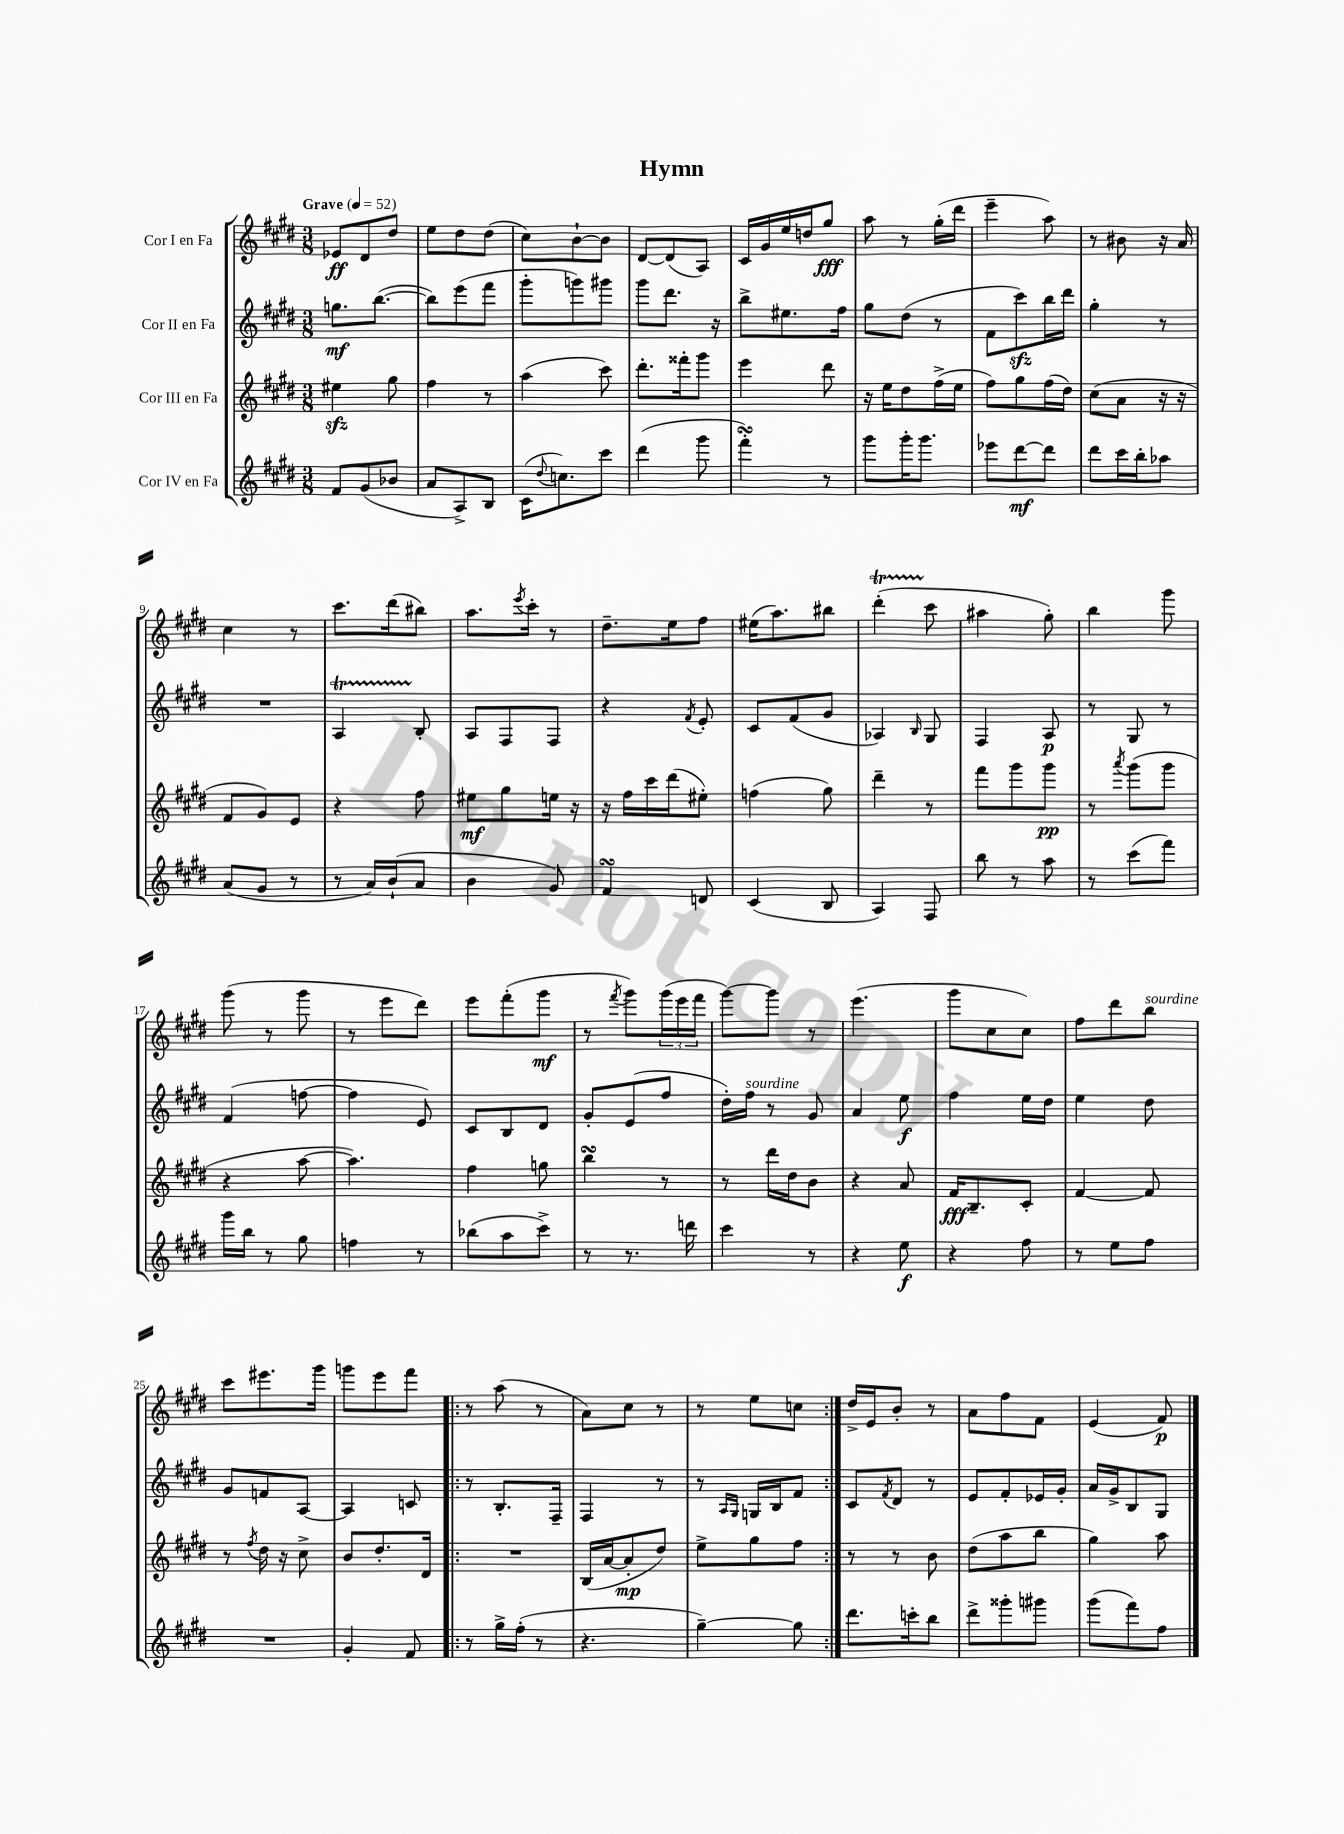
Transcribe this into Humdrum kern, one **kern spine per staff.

**kern	**kern	**kern	**kern
*staff4	*staff3	*staff2	*staff1
*clefG2	*clefG2	*clefG2	*clefG2
*k[f#c#g#d#]	*k[f#c#g#d#]	*k[f#c#g#d#]	*k[f#c#g#d#]
*M3/8	*M3/8	*M3/8	*M3/8
*MM52	*MM52	*MM52	*MM52
8f#	4ee#	8.gg	8e-
(8g#	.	.	8d#
.	.	([8.bb	.
8b-	8gg#	.	8dd#
=	=	=	=
8a	4ff#	8bb])	8ee
8A^)	.	(8eee	8dd#
8B	8r	8fff#	(8dd#
=	=	=	=
(16c#	(4aa	8ggg#'	8cc#)
8qqdd#	.	.	.
8.cc)	.	.	.
.	.	8ggg)	[8b`
8ccc#	8ccc#)	8ggg#	8b]
=	=	=	=
(4ddd#	8.ddd#'	8ggg#	[8d#
.	.	8.ddd#	(8d#]
.	16fff##'	.	.
8ggg#	8ggg#	.	8A)
.	.	16r	.
=	=	=	=
4fff#')	4eee	8bb^	16c#
.	.	.	16g#
.	.	8.ee#	16ee
.	.	.	16dd
8r	8ddd#	.	8gg#
.	.	16ff#	.
=	=	=	=
8ggg#	16r	8gg#	8aa
.	16ee	.	.
16ggg#'	8dd#	(8dd#	8r
8.ggg#	.	.	.
.	(16ff#^	8r	(16gg#'
.	16ee	.	16ddd#
=	=	=	=
8eee-	8ff#)	8f#	4eee~
[8ddd#	8gg#	8ccc#)	.
8ddd#]	(16ff#	16bb	8aa)
.	16dd#)	16ddd#	.
=	=	=	=
8ddd#	(8cc#	4gg#'	8r
16ccc#	8a	.	8b#
16bb'	.	.	.
8aa-	16r	8r	16r
.	16r	.	16a
=	=	=	=
(8a	8f#	4.r	4cc#
8g#	8g#)	.	.
8r	8e	.	8r
=	=	=	=
8r	4r	4A	8.ccc#
16a)	.	.	.
(16b`	.	.	(16ddd#
8a	8ff#	8B'	8bb#)
=	=	=	=
4b	8ee#	8A	8.aa
.	8gg#	8F#	.
.	.	.	8qeee
.	.	.	16ccc#'
8g#)	16ee	8F#	8r
.	16r	.	.
=	=	=	=
4f#	16r	4r	8.dd#~
.	16ff#	.	.
.	16ccc#	.	.
.	(16ddd#	.	16ee
.	.	8qf#	.
8d	8ee#')	8e'	8ff#
=	=	=	=
(4c#	(4ff	8c#	(16ee#
.	.	.	8.aa)
.	.	(8f#	.
8B	8gg#)	8g#	8bb#
=	=	=	=
4A)	4ddd#~	4A-)	(4ddd#'
.	.	16qqB	.
8F#	8r	8G#	8ccc#
=	=	=	=
8bb	8fff#	4F#	4aa#
8r	8ggg#	.	.
8aa	8ggg#	8A	8gg#')
=	=	=	=
8r	8r	8r	4bb
.	8qaaa	.	.
(8ccc#	(8ggg#	8G#	.
8fff#)	8ggg#	8r	8ggg#
=	=	=	=
16ggg#	4r	(4f#	(8ggg#
16bb	.	.	.
8r	.	.	8r
8gg#	[8aa	[8ff	8ggg#
=	=	=	=
4ff	4.aa])	4ff]	8r
.	.	.	8eee
8r	.	8e)	8ddd#)
=	=	=	=
(8bb-	4ff#	8c#	8eee
8aa	.	8B	(8fff#'
8ccc#^)	8gg	8d#	8ggg#
=	=	=	=
8r	4bb	8g#'	8r
.	.	.	8qfff#
8.r	.	(8e	8ggg#)
.	8r	8ff#	(24ggg#
.	.	.	24eee
16ddd	.	.	.
.	.	.	24fff#
=	=	=	=
4ccc#	8r	16dd#')	[8ggg#)
.	.	16ff#	.
.	16ddd#	8r	8ggg#]
.	16dd#	.	.
8r	8b	8g#	8r
=	=	=	=
4r	4r	4a	(4.eee
8ee	8a	8ee	.
=	=	=	=
4r	16f#	4ff#	8ggg#
.	8.B~	.	.
.	.	.	8cc#
8ff#	8c#'	16ee	8cc#)
.	.	16dd#	.
=	=	=	=
8r	[4f#	4ee	8ff#
8ee	.	.	8ddd#
8ff#	8f#]	8dd#	8bb
=	=	=	=
4.r	8r	8g#	8ccc#
.	8qff#	.	.
.	16dd#	8f	8.eee#
.	16r	.	.
.	8cc#^	[8A	.
.	.	.	16ggg#
=	=	=	=
4g#'	8b	4A]	8ggg
.	8.dd#'	.	8eee
8f#	.	8c	8fff#
.	16d#	.	.
=!|:	=!|:	=!|:	=!|:
8r	4.r	8r	8r
16gg#^	.	8.B'	(8aa
(16ff#'	.	.	.
8r	.	.	8r
.	.	16F#~	.
=	=	=	=
4.r	(16B	4F#	8a)
.	[16a	.	.
.	8a']	.	8cc#
.	8dd#)	8r	8r
=	=	=	=
[4gg#~)	8ee^	8r	8r
.	.	16qqA	.
.	.	16qqG#	.
.	8gg#	16G	8ee
.	.	16B	.
8gg#]	8ff#	8f#	8cc
=:|!	=:|!	=:|!	=:|!
8.ddd#	8r	8c#	16dd#^
.	.	.	16e
.	.	8qf#	.
.	8r	8d#	8b'
16ccc'	.	.	.
8bb	8b	8r	8r
=	=	=	=
8ddd#^	(8dd#	8e	8a
8ggg##'	8aa	8f#'	8ff#
8ggg#	8bb	16e-	8f#
.	.	16g#'	.
=	=	=	=
(8ggg#	4gg#)	16a	(4e
.	.	16g#^	.
8fff#)	.	8B	.
8ff#	8aa	8G#	8f#)
==	==	==	==
*-	*-	*-	*-
